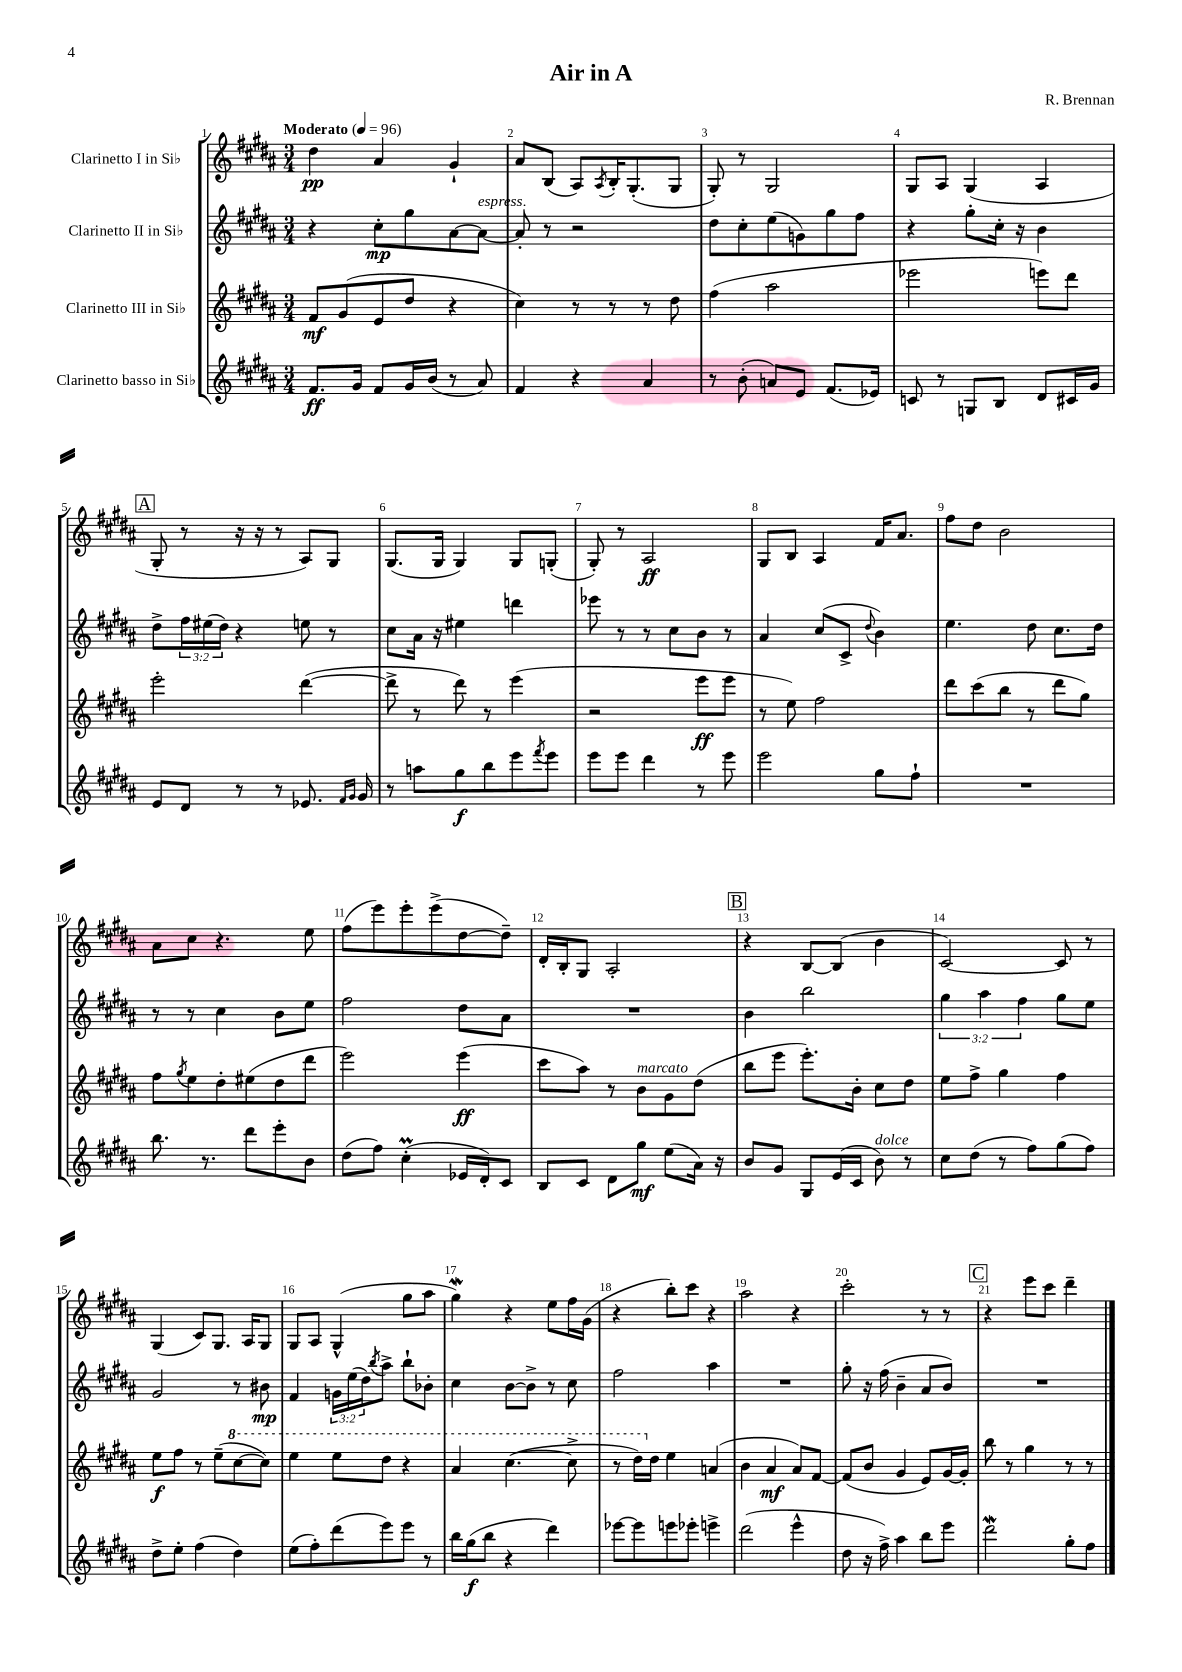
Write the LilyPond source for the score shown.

\header { title = "Air in A" composer = "R. Brennan" }
<<
\new StaffGroup <<
\new Staff = "s0" \with { instrumentName = "Clarinetto I in Sib" } {
    \clef treble \key b \major \numericTimeSignature \time 3/4 \tempo "Moderato" 4 = 96
    dis''4\pp ais'4 gis'4-! |
    ais'8 b8( ais8) \acciaccatura { ais8 } b16-. gis8.-.( gis8 |
    gis8-.) r8 gis2 |
    gis8 ais8 gis4( ais4 |
    \mark \markup { \box "A" } gis8-. r8 r16 r16 r8 ais8) gis8 |
    gis8.( gis16 gis4) gis8 g8-.( |
    gis8-.) r8 ais2\ff |
    gis8 b8 ais4 fis'16 ais'8. |
    fis''8 dis''8 b'2 |
    ais'8 cis''8 r4. e''8 |
    fis''8( e'''8) e'''8-. e'''8->( dis''8~ dis''8--) |
    dis'16-. b16-. gis8 ais2-. |
    \mark \markup { \box "B" } r4 b8~ b8( b'4 |
    cis'2~) cis'8 r8 |
    gis4( cis'8) gis8. ais16 gis8 |
    gis8 ais8 gis4-^( gis''8 ais''8 |
    gis''4\mordent) r4 e''8 fis''16 gis'16( |
    r4 b''8-.) cis'''8 r4 |
    ais''2 r4 |
    cis'''2-. r8 r8 |
    \mark \markup { \box "C" } r4 e'''8 cis'''8 dis'''4-- \bar "|." |
}
\new Staff = "s1" \with { instrumentName = "Clarinetto II in Sib" } {
    \clef treble \key b \major \numericTimeSignature \time 3/4 \override Staff.TupletNumber.text = #tuplet-number::calc-fraction-text
    r4 cis''8-.\mp gis''8 ais'8~ ais'8~^\markup { \italic "espress." } |
    ais'8-. r8 r2 |
    dis''8 cis''8-. e''8( g'8) gis''8 fis''8 |
    r4 gis''8-. cis''16-. r16 b'4 |
    \mark \markup { \box "A" } dis''8-> \tuplet 3/2 { fis''16 eis''16( dis''16) } r4 e''8 r8 |
    cis''8 ais'16 r16 eis''4 d'''4 |
    ees'''8 r8 r8 cis''8 b'8 r8 |
    ais'4 cis''8( cis'8-> \appoggiatura { dis''8 } b'4) |
    e''4. dis''8 cis''8. dis''16 |
    r8 r8 cis''4 b'8 e''8 |
    fis''2 dis''8 ais'8 |
    R2. |
    \mark \markup { \box "B" } b'4 b''2 |
    \tuplet 3/2 { gis''4 ais''4 fis''4 } gis''8 e''8 |
    gis'2 r8 bis'8\mp |
    fis'4 \tuplet 3/2 { g'16 e''16( dis''16) } \acciaccatura { b''8 } ais''8-> b''8-! bes'8-. |
    cis''4 b'8~ b'8-> r8 cis''8 |
    fis''2 ais''4 |
    R2. |
    gis''8-. r16 fis''16( b'4-- ais'8 b'8) |
    \mark \markup { \box "C" } R2. \bar "|." |
}
\new Staff = "s2" \with { instrumentName = "Clarinetto III in Sib" } {
    \clef treble \key b \major \numericTimeSignature \time 3/4
    fis'8\mf gis'8( e'8 dis''8 r4 |
    cis''4) r8 r8 r8 dis''8 |
    fis''4( ais''2 |
    ees'''2 e'''8) dis'''8 |
    \mark \markup { \box "A" } e'''2-. dis'''4~( |
    dis'''8-> r8 dis'''8) r8 e'''4( |
    r2 e'''8\ff e'''8 |
    r8 e''8) fis''2 |
    dis'''8 cis'''8( b''8 r8 dis'''8 gis''8) |
    fis''8 \acciaccatura { gis''8 } e''8 dis''8-. eis''8( dis''8 dis'''8 |
    e'''2) e'''4\ff( |
    cis'''8 ais''8) r8 b'8^\markup { \italic "marcato" } gis'8 dis''8( |
    \mark \markup { \box "B" } b''8 e'''8 e'''8.-.) b'16-. cis''8 dis''8 |
    e''8 fis''8-> gis''4 fis''4 |
    e''8\f fis''8 r8 e''8--( \ottava #1 cis'''8~ cis'''8) |
    e'''4 e'''8 dis'''8 r4 |
    ais''4 cis'''4.~( cis'''8-> |
    r8 dis'''16) \ottava #0 dis''16 e''4 a'4( |
    b'4 ais'4\mf ais'8) fis'8~ |
    fis'8( b'8 gis'4 e'8) gis'16~ gis'16-. |
    \mark \markup { \box "C" } b''8 r8 gis''4 r8 r8 \bar "|." |
}
\new Staff = "s3" \with { instrumentName = "Clarinetto basso in Sib" } {
    \clef treble \key b \major \numericTimeSignature \time 3/4
    fis'8.\ff gis'16 fis'8 gis'16 b'16( r8 ais'8) |
    fis'4 r4 ais'4 |
    r8 b'8-.( a'8) e'8 fis'8.( ees'16) |
    c'8 r8 g8 b8 dis'8 cis'16 gis'16 |
    \mark \markup { \box "A" } e'8 dis'8 r8 r8 ees'8. \grace { fis'16 gis'16 } gis'16 |
    r8 a''8 gis''8\f b''8 e'''8 \acciaccatura { fis'''8 } e'''8 |
    e'''8 e'''8 dis'''4 r8 e'''8 |
    e'''2 gis''8 fis''8-! |
    R2. |
    b''8. r8. dis'''8 e'''8-. b'8 |
    dis''8( fis''8) cis''4-.\prall( ees'16 dis'16-.) cis'8 |
    b8 cis'8 dis'8 gis''8\mf e''8( ais'16) r16 |
    \mark \markup { \box "B" } b'8 gis'8 gis8 e'16( cis'16 b'8^\markup { \italic "dolce" }) r8 |
    cis''8 dis''8( r8 fis''8) gis''8( fis''8) |
    dis''8-> e''8-. fis''4( dis''4) |
    e''8( fis''8-.) dis'''8( e'''8) e'''8 r8 |
    b''16 gis''16\f( b''8 r4 dis'''4) |
    ees'''8~ ees'''8 e'''8 ees'''8-. e'''4-> |
    dis'''2( e'''4-^ |
    dis''8 r16 fis''16->) ais''4 b''8 e'''8 |
    \mark \markup { \box "C" } dis'''2\mordent gis''8-. fis''8 \bar "|." |
}
>>
>>
\layout { \context { \Score \override BarNumber.break-visibility = ##(#f #t #t) barNumberVisibility = #all-bar-numbers-visible } }
